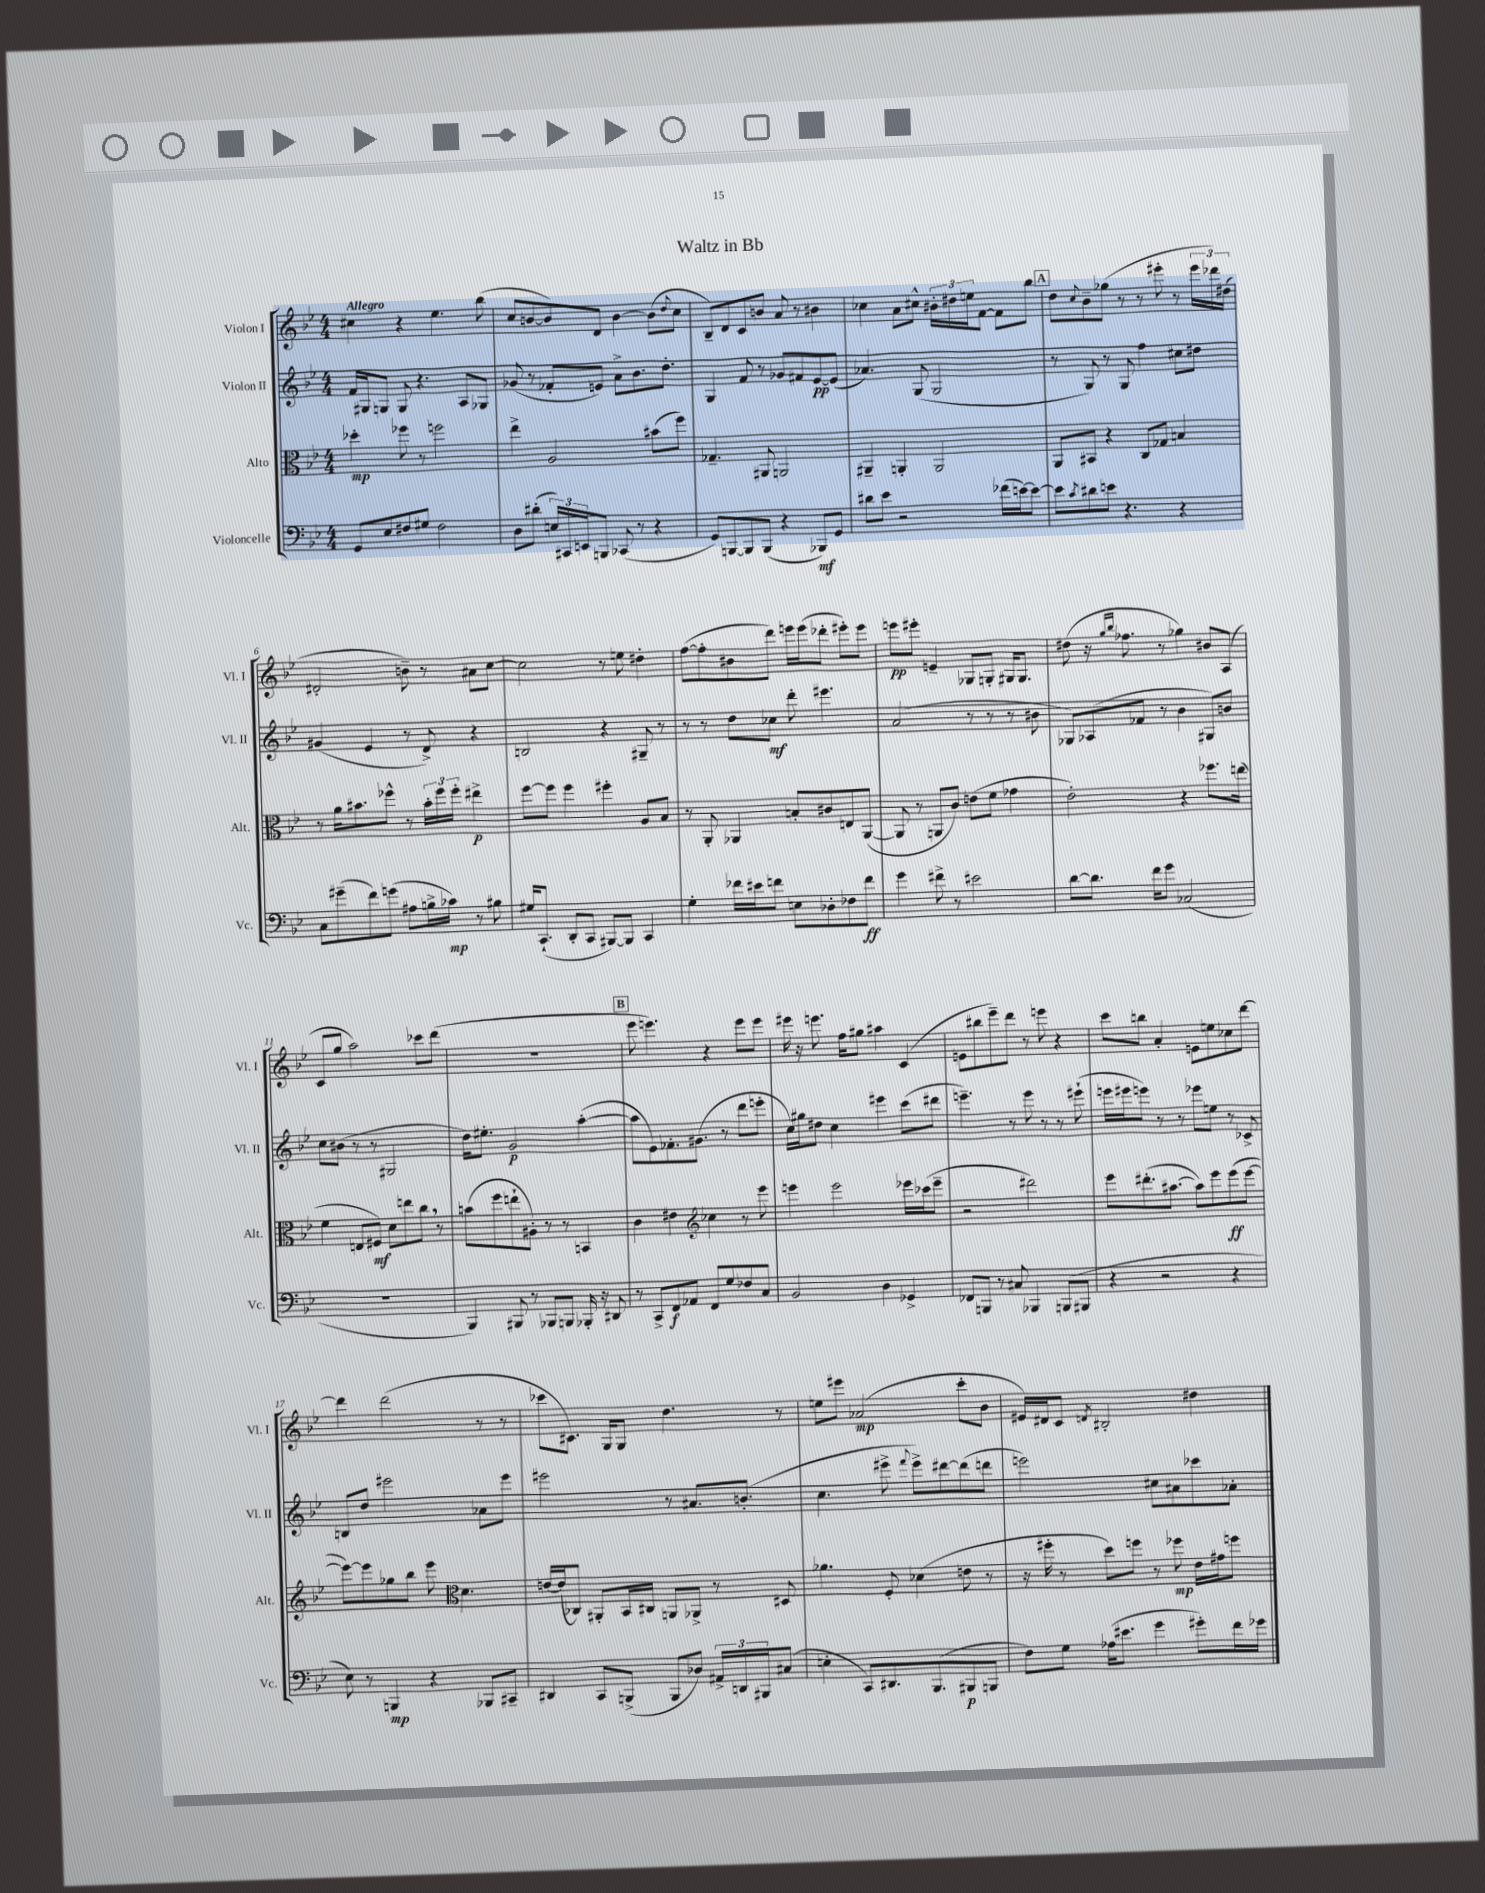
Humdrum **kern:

**kern	**dynam	**kern	**dynam	**kern	**dynam	**kern	**dynam
*part4	*part4	*part3	*part3	*part2	*part2	*part1	*part1
*staff4	*staff4	*staff3	*staff3	*staff2	*staff2	*staff1	*staff1
*I"Violoncelle	*	*I"Alto	*	*I"Violon II	*	*I"Violon I	*
*I'Vc.	*	*I'Alt.	*	*I'Vl. II	*	*I'Vl. I	*
*clefF4	*	*clefC3	*	*clefG2	*	*clefG2	*
*k[b-e-]	*	*k[b-e-]	*	*k[b-e-]	*	*k[b-e-]	*
*M4/4	*	*M4/4	*	*M4/4	*	*M4/4	*
=1	=1	=1	=1	=1	=1	=1	=1
!	!	!	!	!	!	!LO:TX:a:B:t=Allegro	!
8GG/L	.	4dd-X'\	mp	16f/LL	.	4cc#X\	.
.	.	.	.	16G#X/J	.	.	.
8E-/	.	.	.	8Gn/J	.	.	.
8F#X/	.	8ff-X\	.	8G/	.	4r	.
8G#X/J	.	8r	.	4.r	.	.	.
2F#\	.	2ffn\	.	.	.	4.ee-\	.
.	.	.	.	8A/L	.	.	.
.	.	.	.	8G-X/J	.	(8bb-\	.
=2	=2	=2	=2	=2	=2	=2	=2
8D\L	.	4ee-^\	.	(8g-X/	.	8cc/L	.
(8d#X'\J	.	.	.	8r	.	[8bn/	.
24En/LL)	.	2A/	.	8f-X'/L	.	8b/])	.
24CC#X/	.	.	.	.	.	.	.
24EEn/J	.	.	.	.	.	.	.
8BBBn/J	.	.	.	8en/J)	.	8d/J	.
(8CC-X/	.	.	.	8a^\L	.	[4b\	.
8r	.	.	.	8.b-\	.	.	.
4r	.	(8b#X\L	.	.	.	(8b\L]	.
.	.	.	.	8.dd'\J	.	.	.
.	.	.	.	.	.	8qqdd/	.
.	.	8ff\J)	.	.	.	8cc\J	.
=3	=3	=3	=3	=3	=3	=3	=3
8GG/L)	.	4.G-X~/	.	4G/	.	8B-~/L)	.
[8BBBn/	.	.	.	.	.	8d/	.
8BBB/]	.	.	.	8f/	.	8c/	.
(8BBB/J	.	8AA#X/	.	8r	.	8bn/J	.
4r	.	2AAn/	.	8g-X/L	.	8a/	.
.	.	.	.	8f#X/	.	8r	.
8BBB-X/L)	mf	.	.	[8e-/	pp	4b#X\	.
8GG/J	.	.	.	(8e-/J]	.	.	.
=4	=4	=4	=4	=4	=4	=4	=4
8d#X\L	.	4AA#X~/	.	4.a-X/)	.	4cc-X\	.
8e-\J	.	.	.	.	.	.	.
2r	.	4AAn'/	.	.	.	8a\L	.
.	.	.	.	(8G/	.	8cc#X^^\J	.
.	.	2AA/	.	2G/	.	24b#X'\LL	.
.	.	.	.	.	.	24dd#X\	.
.	.	.	.	.	.	24een\J	.
.	.	.	.	.	.	[8f\J	.
(16f-X\LL	.	.	.	.	.	8f\L]	.
[16en\J)	.	.	.	.	.	.	.
8e\J_	.	.	.	.	.	8bb-\J	.
!!LO:REH:place=s1:t=A
=5	=5	=5	=5	=5	=5	=5	=5
8e\L]	.	8AA/L	.	8r	.	8dd\L	.
8qc/	.	.	.	.	.	8qqcc/	.
8d#X\	.	8BB#X/J	.	8G/)	.	8b-~\	.
8en\J	.	4r	.	8r	.	(8gg-X\J	.
4.r	.	.	.	8G/	.	8r	.
.	.	8C/L	.	4ff\	.	8r	.
.	.	8G-X/J	.	.	.	8eee#X'\	.
4r	.	4Bn/	.	8cc#X\L	.	8r	.
.	.	.	.	8dd#X\J	.	24eee#\LL	.
.	.	.	.	.	.	24ddd-X\)	.
.	.	.	.	.	.	(24dd#X\JJ	.
!!LO:LB:g=z
=6	=6	=6	=6	=6	=6	=6	=6
8C\L	.	8r	.	(4g#X/	.	2d#X'/	.
(8g#X~\	.	16a\KL	.	.	.	.	.
.	.	8.b#X\	.	.	.	.	.
8f\)	.	.	.	4e-/	.	.	.
(8gn\J	.	8ff-X^^\J	.	.	.	.	.
8A#X\L	.	8r	.	8r	.	8bn~\)	.
16Bn^\L	.	24b#'\LL	.	8d^/)	.	8r	.
.	.	24ff-\	.	.	.	.	.
16c-X\JJ)	mp	.	.	.	.	.	.
.	.	24ff-'\JJ	.	.	.	.	.
8r	.	4ee#X^\	p	4r	.	8a#X\L	.
8B#X\	.	.	.	.	.	[8cc\J	.
=7	=7	=7	=7	=7	=7	=7	=7
16G#X/KL	.	[8ff\L	.	2Bn/	.	2cc\]	.
(8.CC`/J	.	.	.	.	.	.	.
.	.	8ff\J]	.	.	.	.	.
8DD'/L	.	4ff\	.	.	.	.	.
8CC/J	.	.	.	.	.	.	.
[8BBB#X/L)	.	4ff#X'\	.	4r	.	8r	.
8BBB#/J]	.	.	.	.	.	8een\	.
4CC/	.	8A/L	.	8G#X~/	.	4dd#X'\	.
.	.	8B-/J	.	8r	.	.	.
=8	=8	=8	=8	=8	=8	=8	=8
4G'\	.	8r	.	8r	.	([8ff\L	.
.	.	8AA'/	.	8r	.	8ff'\]	.
16f-X\LL	.	4AA-X/	.	8dd\L	.	8b#X\	.
16e#X\J	.	.	.	.	.	.	.
8fn\J	.	.	.	8cc-X\J	mf	8ddd\J)	.
8En\L	.	8Bn'/L	.	8ddd'\	.	16eeen\LL	.
.	.	.	.	.	.	(16eee\J	.
8D-X'\	.	8c#X/	.	4.eee#X\	.	8ddd-X'\J	.
8F-X\	.	8En/	.	.	.	8eee#X'\L)	.
8f\J	ff	([8AA-/J	.	.	.	8eee#\J	.
=9	=9	=9	=9	=9	=9	=9	=9
4g\	.	8AA-/]	.	(2a/	.	8eeen\L	pp
.	.	8r	.	.	.	8eee#X'\J	.
8f#X^\	.	8AAn/L	.	.	.	4en~/	.
8r	.	8c/J)	.	.	.	.	.
2e#X\	.	(8en\L	.	8r	.	8G-X/L	.
.	.	8f\J	.	8r	.	8Gn'/J	.
.	.	4g-X\	.	8r	.	16G#X/KL	.
.	.	.	.	.	.	8.G#/J	.
.	.	.	.	8b#X\	.	.	.
=10	=10	=10	=10	=10	=10	=10	=10
[8d\L	.	2e-'\)	.	8G-X/L)	.	(8dd#X\	.
8.d\J]	.	.	.	(8A-X/	.	16r	.
.	.	.	.	.	.	16qqgg/LL	.
.	.	.	.	.	.	16qqbb-/JJ	.
.	.	.	.	.	.	8.ff-X\	.
.	.	.	.	8f-X/J	.	.	.
16f\KL	.	.	.	.	.	.	.
8g\J	.	.	.	8r	.	8r	.
(2C-X/	.	4r	.	4b-\	.	4gg-X\)	.
.	.	8.ff-X\L	.	8G#X/L)	.	8b#X/L	.
.	.	.	.	8bn/J	.	(8A/J	.
.	.	(16een\Jk	.	.	.	.	.
!!LO:LB:g=z
=11	=11	=11	=11	=11	=11	=11	=11
1r	.	4f\	.	8cc\L	.	8c/L	.
.	.	.	.	(8b#X\J	.	8gg/J	.
.	.	8En/L	.	8r	.	2aa\)	.
.	.	8F#X/J)	mf	8r	.	.	.
.	.	8d\L	.	2G#X/	.	.	.
.	.	8een\	.	.	.	.	.
.	.	8cc,\J	.	.	.	8ccc-X\L	.
.	.	8r	.	.	.	(8ddd\J	.
=12	=12	=12	=12	=12	=12	=12	=12
4BBB-/)	.	(8bn\L	.	16dd\KL)	.	1r	.
.	.	.	.	8.ee#X'\J	.	.	.
.	.	8ff\	.	.	.	.	.
8BBB#X/	.	8een`\	.	2g/	p	.	.
8r	.	8A#X'\J)	.	.	.	.	.
8BBB-X/L	.	8r	.	.	.	.	.
8BBBn/J	.	8r	.	.	.	.	.
16BBB-X'/	.	4BBn/	.	([4aa'\	.	.	.
16r	.	.	.	.	.	.	.
8DD#X/	.	.	.	.	.	.	.
!!LO:REH:place=s1:t=B
=13	=13	=13	=13	=13	=13	=13	=13
8r	.	4c\	.	8aa\L]	.	8eee-\	.
8CC^/L	.	.	.	8e-\)	.	4.eeen\)	.
8FF/	f	4e#X\	.	8.f-X'\	.	.	.
8AA-X/J	.	.	.	.	.	.	.
.	.	.	.	(8.g#X\J	.	.	.
*	*	*clefG2	*	*	*	*	*
8FF/L	.	4cc-X\	.	.	.	4r	.
8G/	.	.	.	8r	.	.	.
8F-X/	.	8r	.	8ddd\L	.	8eee\L	.
8C/J	.	8eee-\	.	8eeen'\J	.	8eee\J	.
=14	=14	=14	=14	=14	=14	=14	=14
2BB-/	.	4eeen\	.	16cc\LL)	.	16eee#X\	.
.	.	.	.	16gg#X\J	.	16r	.
.	.	.	.	8dd#X\J	.	8.eeen\	.
.	.	2eee\	.	4cc\	.	.	.
.	.	.	.	.	.	16ff\KL	.
.	.	.	.	.	.	8gg#X\J	.
4D\	.	.	.	4eee#X\	.	4aa#X\	.
4GG-X^/	.	16eee-X\LL	.	(8ccc\L	.	(4c/	.
.	.	(16ccc-X\J	.	.	.	.	.
.	.	8eee-~\J	.	8ddd#X\J	.	.	.
=15	=15	=15	=15	=15	=15	=15	=15
8FF-X/L	.	2r	.	4.eeen~\)	.	8en\L	.
8BBBn/J	.	.	.	.	.	8bb#X\	.
8r	.	.	.	.	.	8eee-~\)	.
8C#X/	.	.	.	8r	.	8ddd\J	.
4BBB-X/	.	2ddd#X\)	.	8eee\	.	8r	.
.	.	.	.	8r	.	8eeen\	.
(8BBBn/L	.	.	.	8r	.	4r	.
8BBB#X/J	.	.	.	(8eee#X`\	.	.	.
=16	=16	=16	=16	=16	=16	=16	=16
4r	.	8eee-\L	.	16eeen\LL	.	8ccc\L	.
.	.	.	.	16eee#X\J	.	.	.
.	.	(8.ddd#X'\	.	8eeen\J)	.	8bbn\J	.
2r	.	.	.	8r	.	4a'/	.
.	.	[8.aa#X\J	.	.	.	.	.
.	.	.	.	8r	.	.	.
.	.	8aa#\L])	.	8eee-X\L	.	8en\L	.
.	.	8eee-\	.	8een\J	.	8een\	.
4r	.	(8eee-\	ff	8r	.	8cc-X\	.
.	.	[8eee-\J	.	8c-X^/	.	[8ddd\J	.
!!LO:LB:g=z
=17	=17	=17	=17	=17	=17	=17	=17
8E-\)	.	8eee-\L_)	.	8Bn/L	.	4ddd\]	.
8r	.	8eee-\]	.	8dd/J	.	.	.
4BBBn/	mp	8gg-X\	.	2eee#X\	.	(2ddd\	.
.	.	8bb-\J	.	.	.	.	.
4r	.	8eee-\	.	.	.	.	.
*	*	*clefC3	*	*	*	*	*
.	.	4.d\	.	.	.	.	.
8BBB-X/L	.	.	.	8a-X\L	.	8r	.
8CC#X~/J	.	.	.	8eee#\J	.	8r	.
=18	=18	=18	=18	=18	=18	=18	=18
4DD#X/	.	[16en/LL	.	2eee#X\	.	8ccc-X\L	.
.	.	(16e/J]	.	.	.	.	.
.	.	8C-X/J)	.	.	.	8.c#X\J)	.
8CC/L	.	8AA#X'/L	.	.	.	.	.
.	.	.	.	.	.	16G/KL	.
(8BBBn^/J	.	16BB-/L	.	.	.	8G/J	.
.	.	16C#X/JJ	.	.	.	.	.
8BBB/L	.	8AAn/L	.	8r	.	4.dd\	.
8D-X/J)	.	8AA-X^/J	.	8.a#X/L	.	.	.
24AA#X^/LL	.	8r	.	.	.	.	.
24DDn/	.	.	.	.	.	.	.
.	.	.	.	(8.bn'/J	.	.	.
24BBB#X/J	.	.	.	.	.	.	.
(8C#X/J	.	8D#X/	.	.	.	8r	.
=19	=19	=19	=19	=19	=19	=19	=19
4En'\	.	4.a-X\	.	4.cc\	.	8een\L	.
.	.	.	.	.	.	8eee#X\J	.
8CC/L)	.	.	.	.	.	(2a-X/	mp
8.DD#X/	.	8F'/	.	8eee#X^\	.	.	.
.	.	.	.	8qqfff/	.	.	.
.	.	(4d-X\	.	8eee#^\L)	.	.	.
(8.BBB-/	.	.	.	.	.	.	.
.	.	.	.	[8ddd#X\	.	.	.
8BBB#X/	p	8en\	.	(8ddd#\]	.	8ccc'\L	.
8BBBn/J	.	8r	.	8dddn\J	.	8b-\J	.
=20	=20	=20	=20	=20	=20	=20	=20
8F\L)	.	16r	.	2eeen\)	.	16e#X/LL)	.
.	.	16ff#X'\	.	.	.	16d#X/J	.
8G\J	.	8r	.	.	.	8c/J	.
.	.	.	.	.	.	8qdn/	.
(16A-X\KL	.	8dd\L)	.	.	.	2B#X'/	.
8.e#X\J	.	.	.	.	.	.	.
.	.	8ffn\J	.	.	.	.	.
4g\	.	8r	.	8cc#X\L	.	.	.
.	.	8ff-X\	mp	8a#X\	.	.	.
8g#X'\L)	.	16e-\LL	.	8ccc-X\	.	4dd#X\	.
.	.	16g#X\J	.	.	.	.	.
16f\L	.	8ffn\J	.	8a-X'\J	.	.	.
16g-X\JJ	.	.	.	.	.	.	.
==	==	==	==	==	==	==	==
*-	*-	*-	*-	*-	*-	*-	*-
